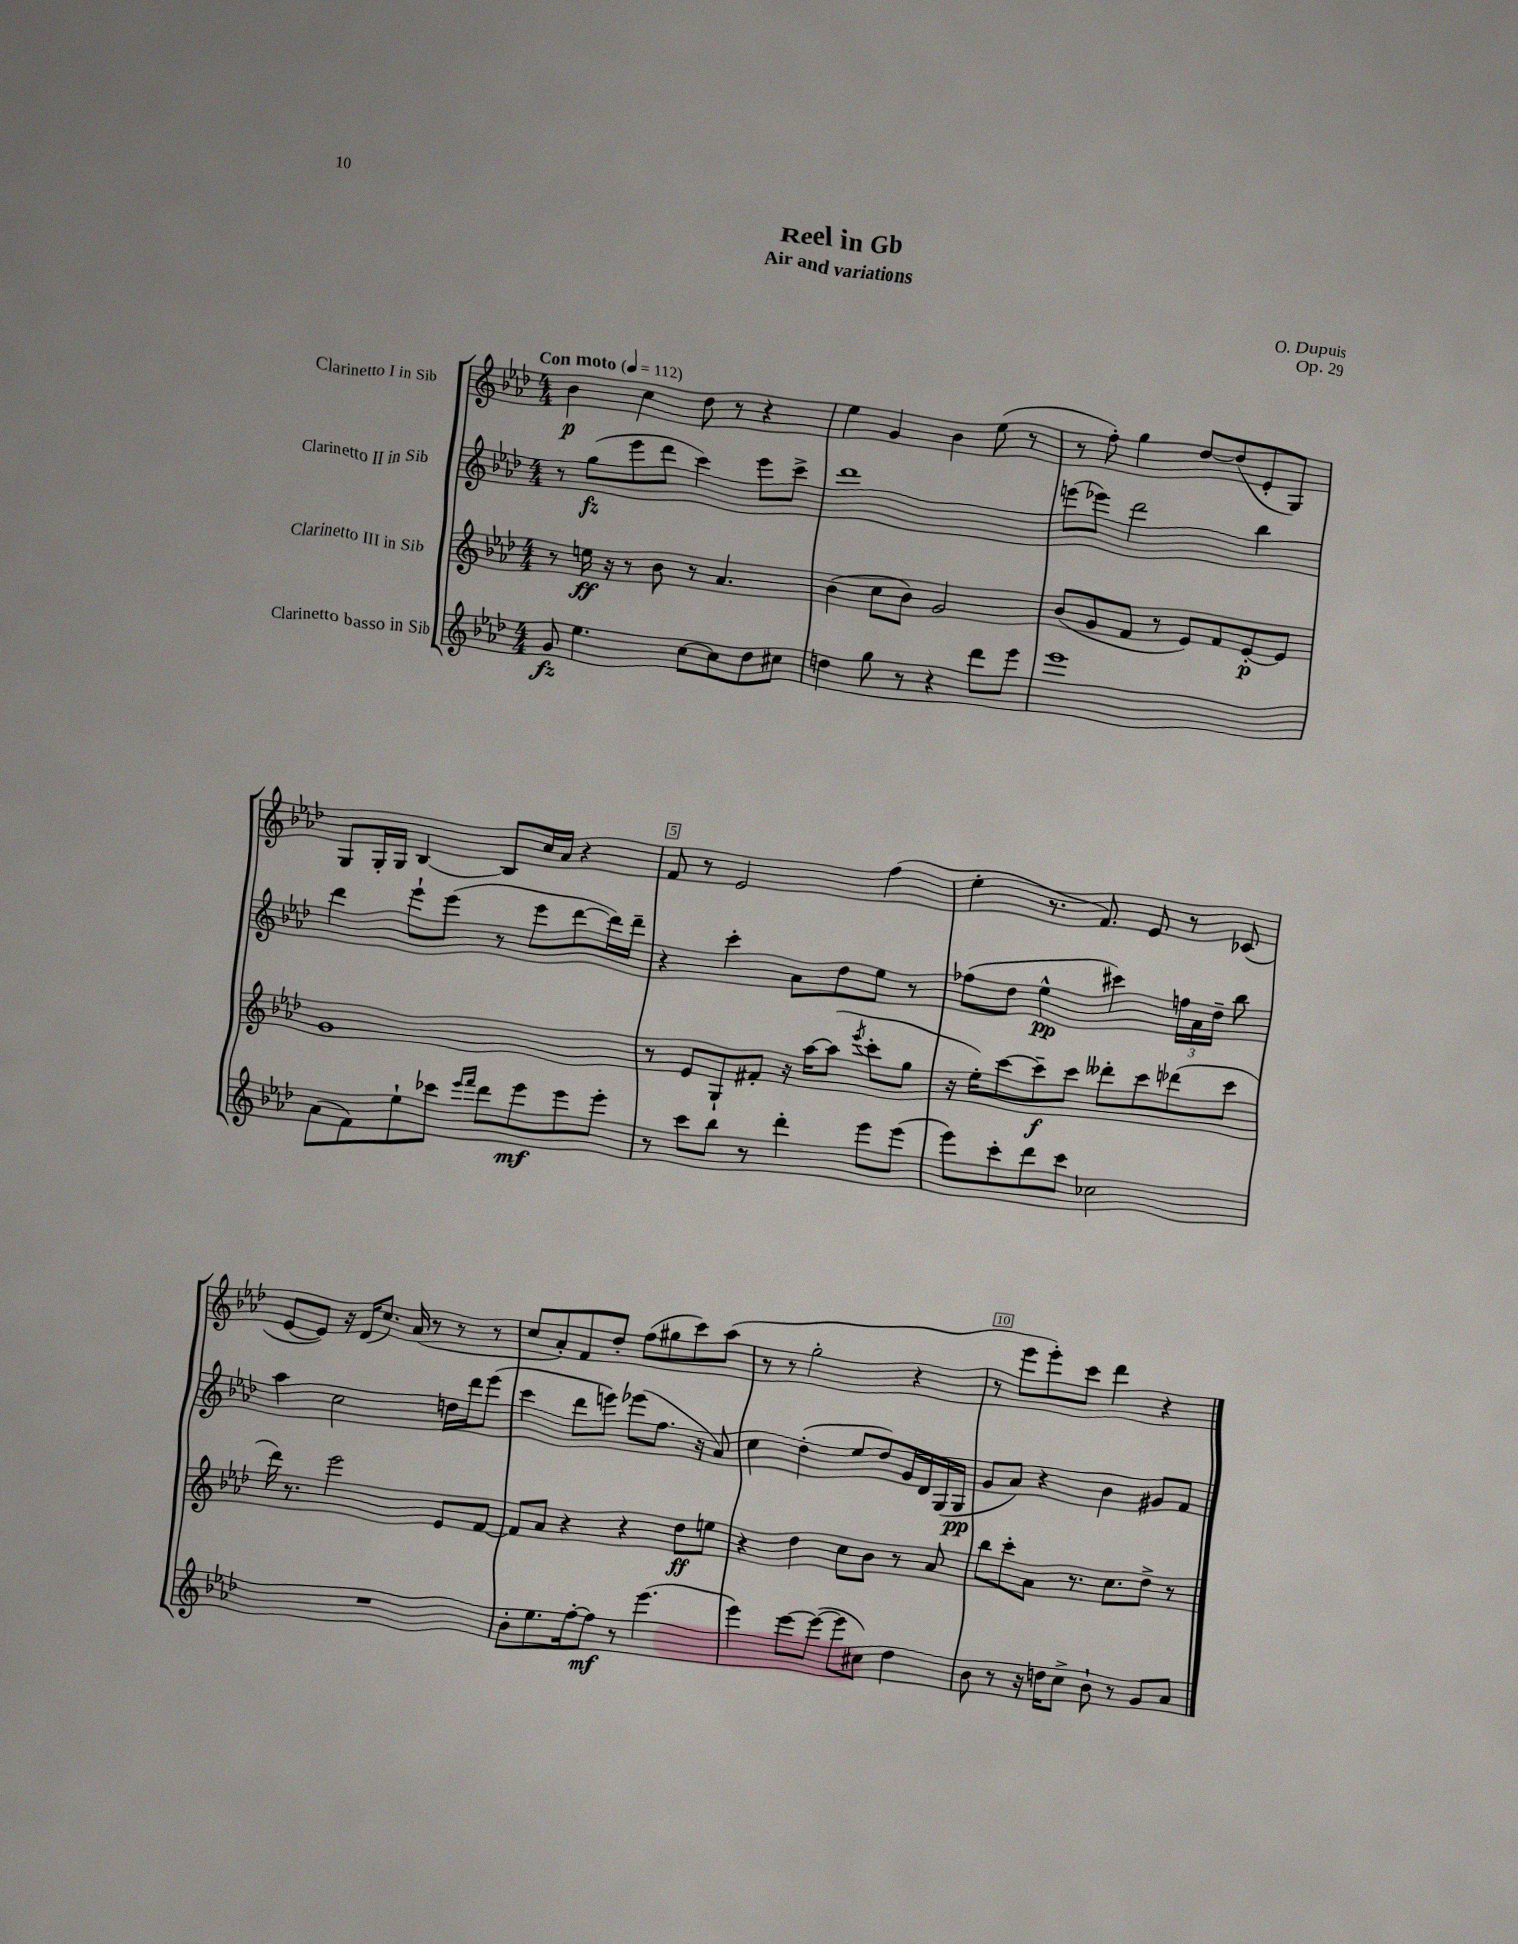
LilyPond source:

\header { title = "Reel in Gb" composer = "O. Dupuis" subtitle = "Air and variations" opus = "Op. 29" }
<<
\new StaffGroup <<
\new Staff = "s0" \with { instrumentName = "Clarinetto I in Sib" } {
    \clef treble \key aes \major \numericTimeSignature \time 4/4 \tempo "Con moto" 4 = 112
    \autoBeamOff bes'4\p c''4 des''8 r8 r4 |
    ees''4 g'4 bes'4 ees''8( r8 |
    r8 f''8-.) g''4 des''8[~ des''8( ees'8-. g8]) |
    g8[ g16-. g16] bes4~ bes8[ c''16 aes'16] r4 |
    f'8 r8 ees'2 f''4( |
    ees''4-. r8. f'8.) ees'8 r8 ces'8( |
    ees'8[~ ees'8]) r16 des'16[( c''8.]) aes'16( r8 r8 r8 |
    c''8[ aes'8-.) f'8 des''8]-. f''8[( gis''8 c'''8) aes''8]( |
    r8 r8 g''2-. r4 |
    r8 ees'''8[ ees'''8-.) c'''8] des'''4 r4 \bar "|." |
}
\new Staff = "s1" \with { instrumentName = "Clarinetto II in Sib" } {
    \clef treble \key aes \major \numericTimeSignature \time 4/4
    \autoBeamOff r8 g''8[\fz( ees'''8 des'''8] c'''4) ees'''8[ c'''8]-> |
    des'''1 |
    e'''8[( ees'''8]) des'''2 bes''4 |
    des'''4 ees'''8[-! ees'''8]( r8 ees'''8[ des'''8~ des'''16) des'''16]-- |
    r4 c'''4-. aes'8[ des''8 ees''8] r8 |
    fes''8[( des''8] ees''4-^\pp cis'''4) \tuplet 3/2 { f''16[ aes'16 des''16]-- } bes''8 |
    aes''4 c''2 d''16[ des'''16 ees'''8]( |
    c'''4 des'''8[ e'''8]) ees'''8[( f''8.] r16 aes'8) |
    c''4 des''4-.( ees''8[ des''8) g'16 des'16 g16( g16]\pp |
    g'8[ aes'8]) r4 bes'4 gis'8[ f'8] \bar "|." |
}
\new Staff = "s2" \with { instrumentName = "Clarinetto III in Sib" } {
    \clef treble \key aes \major \numericTimeSignature \time 4/4
    \autoBeamOff r8 e''16\ff r16 r8 bes'8 r8 aes'4. |
    bes'4( c''8[ bes'8]) g'2 |
    bes'8[( g'8 f'8] r8 ees'8[) f'8 ees'8~-.\p ees'8] |
    g'1 |
    r8 ees'8[ g8-! fis'8]-. r16 aes''16[~ aes''8]( \acciaccatura { ees'''8 } c'''8[-. g''8] |
    r16 ees''16[-.) c'''8~ c'''8--\f c'''8] deses'''8[-. c'''8 des'''8( c'''8] |
    des'''16) r8. ees'''2 ees'8[ f'8]~ |
    f'8[ aes'8] r4 r4 des''8[\ff e''8] |
    r4 des''4 c''8[ bes'8] r8 aes'8 |
    bes''8[ c'''8-. aes'8] r8. c''8.[ des''8]-> r8 \bar "|." |
}
\new Staff = "s3" \with { instrumentName = "Clarinetto basso in Sib" } {
    \clef treble \key aes \major \numericTimeSignature \time 4/4
    \autoBeamOff g'8\fz ees''4. c''8[~ c''8 des''8 cis''8] |
    d''4 g''8 r8 r4 des'''8[ ees'''8] |
    ees'''1 |
    aes'8[( f'8) ees''8-! ces'''8] \grace { ees'''16[ f'''16] } des'''8[ ees'''8\mf ees'''8 ees'''8]-. |
    r8 c'''8[ bes''8] r8 des'''4-. ees'''8[ ees'''8]( |
    ees'''8[) c'''8-. des'''8 c'''8] ces''2 |
    R1 |
    bes'8[-. ees''8. f''16~-. f''8]\mf r8 ees'''4.( |
    ees'''4) ees'''8[~ ees'''8]~( ees'''8[ cis''8]) des''4 |
    bes'8 r8 r16 d''16[ c''8]-> bes'8-! r8 g'8[ aes'8] \bar "|." |
}
>>
>>
\layout { \context { \Score \override BarNumber.break-visibility = ##(#f #t #t) barNumberVisibility = #(every-nth-bar-number-visible 5) \override BarNumber.stencil = #(make-stencil-boxer 0.1 0.3 ly:text-interface::print) } }
